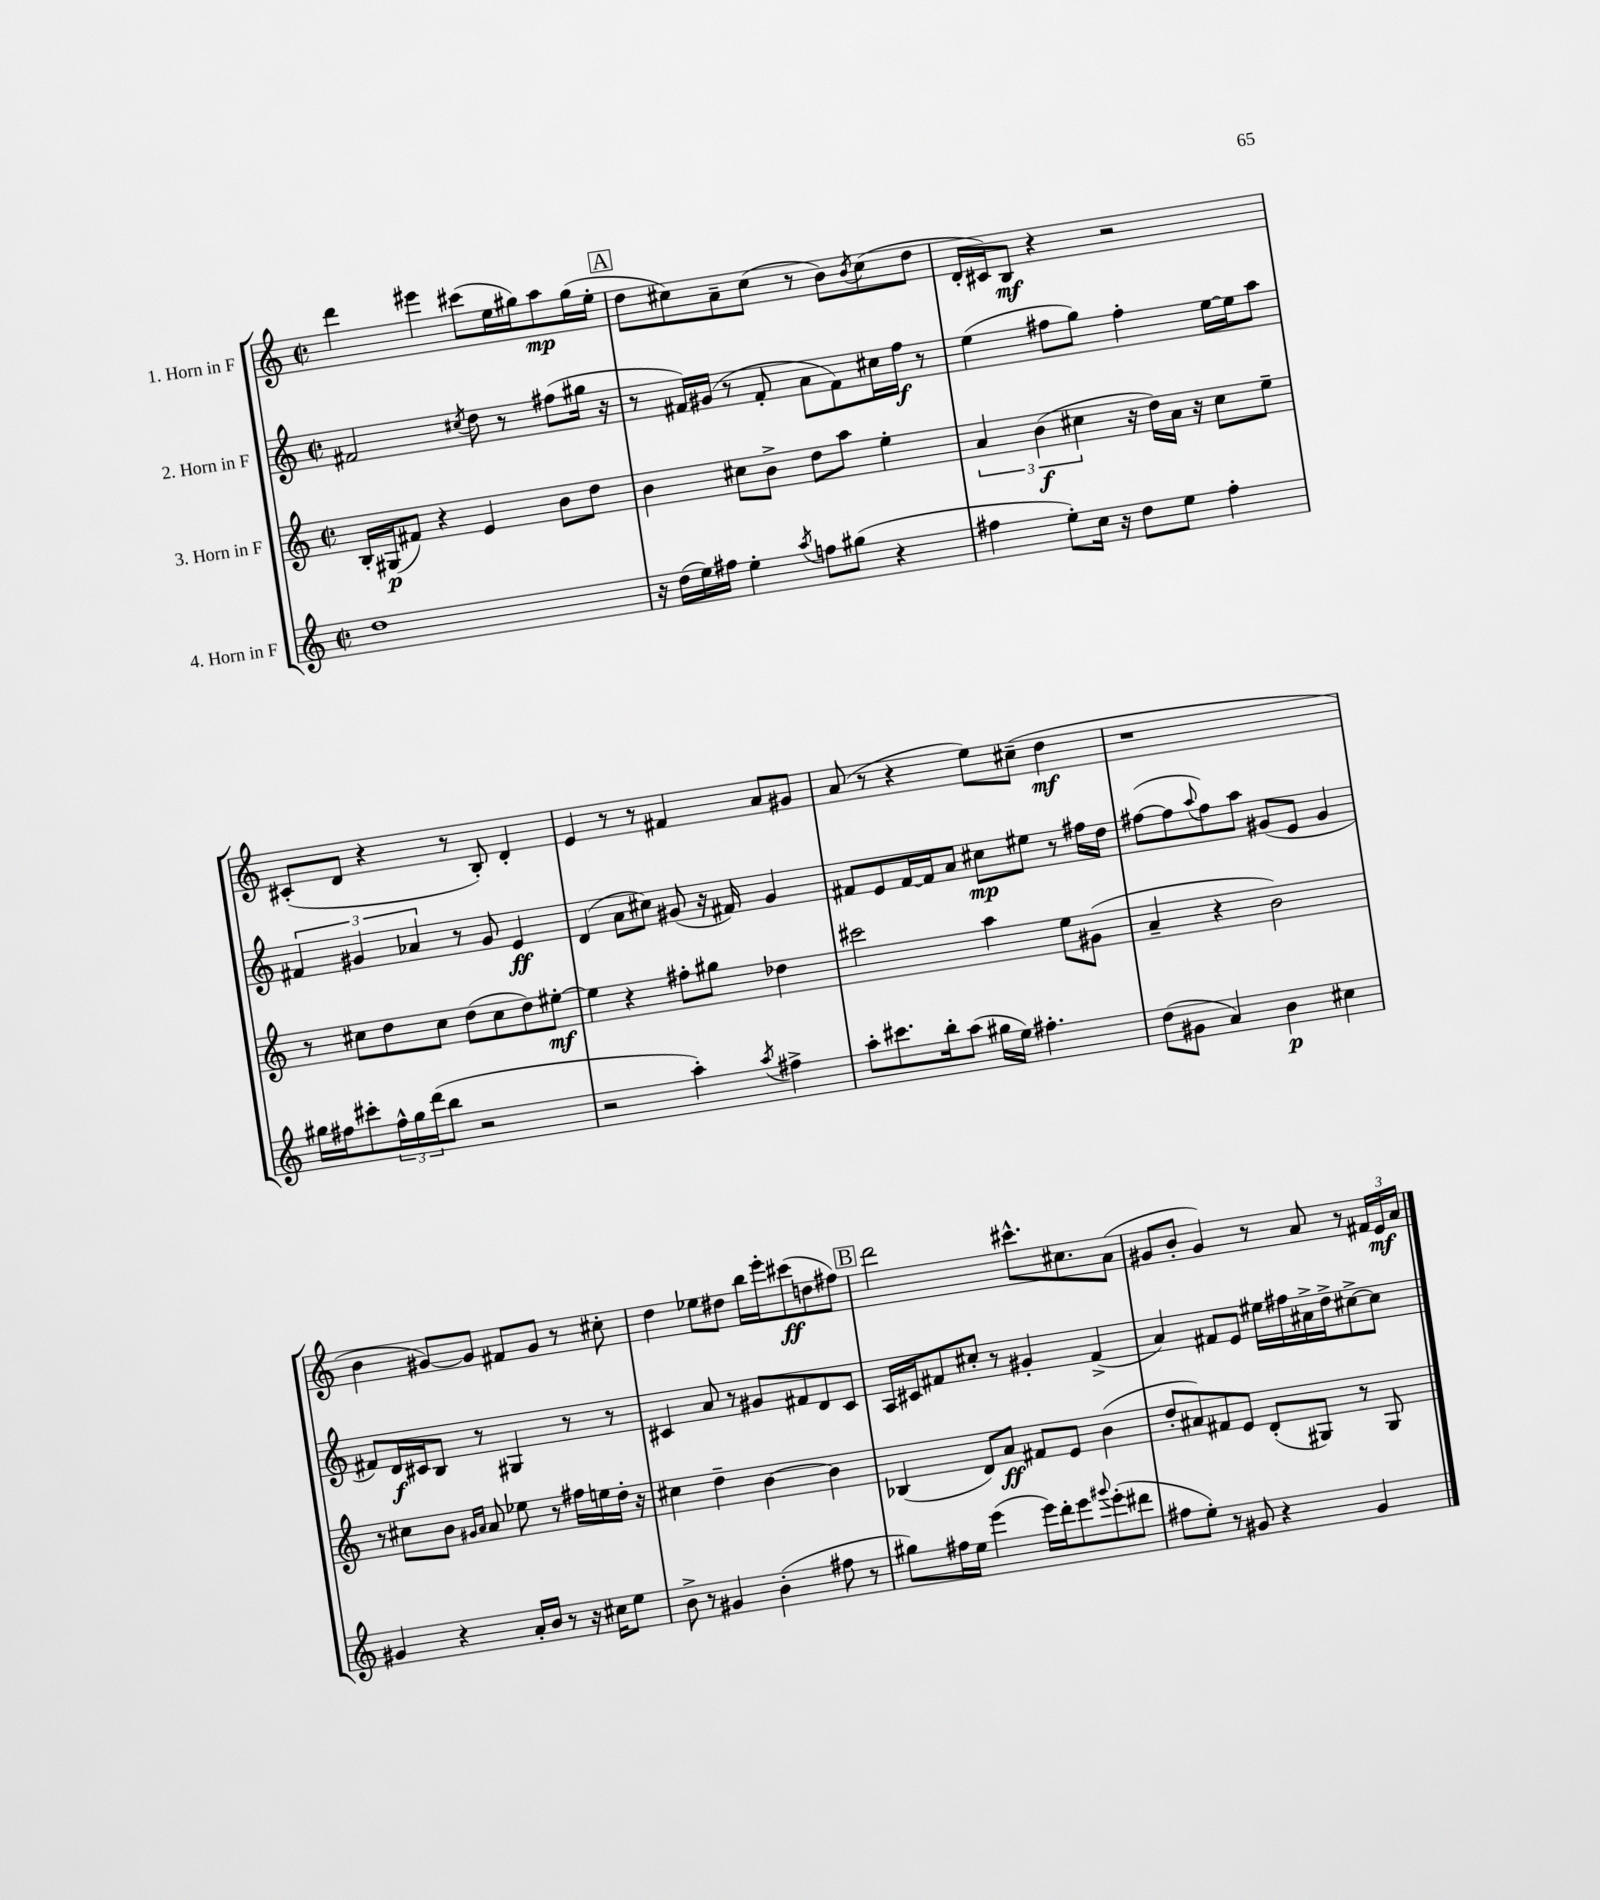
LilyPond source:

<<
\new StaffGroup <<
\new Staff = "s0" \with { instrumentName = "1. Horn in F" } {
    \clef treble \key c \major \defaultTimeSignature \time 2/2
    d'''4 eis'''4 cis'''8( e''16 gis''16) a''8\mp gis''16( e''16-. |
    \mark \markup { \box "A" } d''8 cis''8) a'8-- cis''8( r8 b'8) \acciaccatura { b'8 } cis''8( d''8 |
    d'16-. cis'16) b8\mf r4 r2 |
    cis'8-.( d'8 r4 r8 b8-.) d'4-. |
    e'4 r8 r8 fis'4 a'8 gis'8 |
    a'8( r8 r4 e''8) cis''8--( d''4\mf |
    r1 |
    b'4 gis'8~) gis'8 fis'8 gis'8 r8 cis''8-. |
    d''4 ees''8 dis''8 b''16 e'''16-. cis'''8\ff( d''8 fis''8) |
    \mark \markup { \box "B" } d'''2 cis'''8.-^ cis''8. a'8( |
    gis'8 b'8-. gis'4) r8 a'8 r8 \tuplet 3/2 { fis'16 e'16\mf a'16 } \bar "|." |
}
\new Staff = "s1" \with { instrumentName = "2. Horn in F" } {
    \clef treble \key c \major \defaultTimeSignature \time 2/2
    fis'2 \acciaccatura { cis''8 } d''8 r8 fis''8( gis''16 r16 |
    \mark \markup { \box "A" } r8 fis'16) gis'16( r8 fis'8-. a'8 fis'8) cis''16 f''16\f r8 |
    e''4( fis''8 g''8) fis''4-. e''16~ e''16 a''8 |
    \tuplet 3/2 { fis'4 gis'4 aes'4 } r8 gis'8 e'4\ff |
    d'4( a'8 cis''8) gis'8( r16 fis'16) gis'4 |
    fis'8 e'8 fis'16~ fis'16 a'8 cis''8\mp eis''8 r8 fis''16 d''16 |
    fis''8~( fis''8 \appoggiatura { a''8 } fis''8) a''8 gis'8( e'8 gis'4 |
    fis'8) d'16\f cis'16 b8 r8 gis4 r8 r8 |
    cis'4 a'8 r8 gis'8 fis'8 d'8 cis'8 |
    \mark \markup { \box "B" } a16 cis'16 fis'8 cis''8-. r8 gis'4-. fis'4->( |
    a'4) fis'8 e'8 eis''16 fis''16 ais'16-> d''16-> cis''8~-> cis''8 \bar "|." |
}
\new Staff = "s2" \with { instrumentName = "3. Horn in F" } {
    \clef treble \key c \major \defaultTimeSignature \time 2/2
    b16-. gis16\p( fis'8) r4 e'4 b'8 d''8 |
    \mark \markup { \box "A" } b'4 cis''8 b'8-> d''8 a''8 e''4-. |
    \tuplet 3/2 { a'4 b'4\f( cis''4 } r16 d''16) a'16 r16 cis''8 e''8-- |
    r8 cis''8 d''8 cis''8 d''8( cis''8 d''8) eis''8~-.\mf |
    eis''4 r4 fis''8-. gis''8 des''4 |
    cis'''2 a''4 e''8 gis'8( |
    a'4-- r4 b'2) |
    r8 cis''8 b'8 \grace { gis'16 a'16 } a'8 ees''8 r8 fis''16 e''16 d''16-. r16 |
    cis''4 d''4-- b'4~ b'4 |
    \mark \markup { \box "B" } bes4( d'8) a'8\ff fis'8 e'8 b'4( |
    d''8-. ais'8) fis'8 e'8 d'8-.( gis8) r8 gis8 \bar "|." |
}
\new Staff = "s3" \with { instrumentName = "4. Horn in F" } {
    \clef treble \key c \major \defaultTimeSignature \time 2/2
    d''1 |
    \mark \markup { \box "A" } r16 d''16( e''16) fis''16 e''4-. \acciaccatura { a''8 } f''8 gis''8( r4 |
    fis''4 e''8-.) c''16 r16 d''8 e''8 fis''4-. |
    gis''16 fis''16 cis'''8-. \tuplet 3/2 { fis''16-^ gis''16 d'''16( } b''8 r2 |
    r2 a''4-.) \acciaccatura { a''8 } fis''4-> |
    a''8-. cis'''8. b''16-. a''8( gis''16 e''16) fis''4.-. |
    d''8( gis'8 a'4) b'4\p cis''4 |
    gis'4 r4 a'16-. b'16 r8 r16 cis''16 e''8 |
    b'8-> r8 gis'4 b'4-.( fis''8 r8 |
    \mark \markup { \box "B" } gis''8) fis''16 e''16 e'''4( e'''16) d'''16-. e'''8 \appoggiatura { gis'''8 } e'''8-.( dis'''8 |
    fis''8 e''8-.) r8 gis'8 r4 gis'4 \bar "|." |
}
>>
>>
\layout { \context { \Score \remove "Bar_number_engraver" } }
